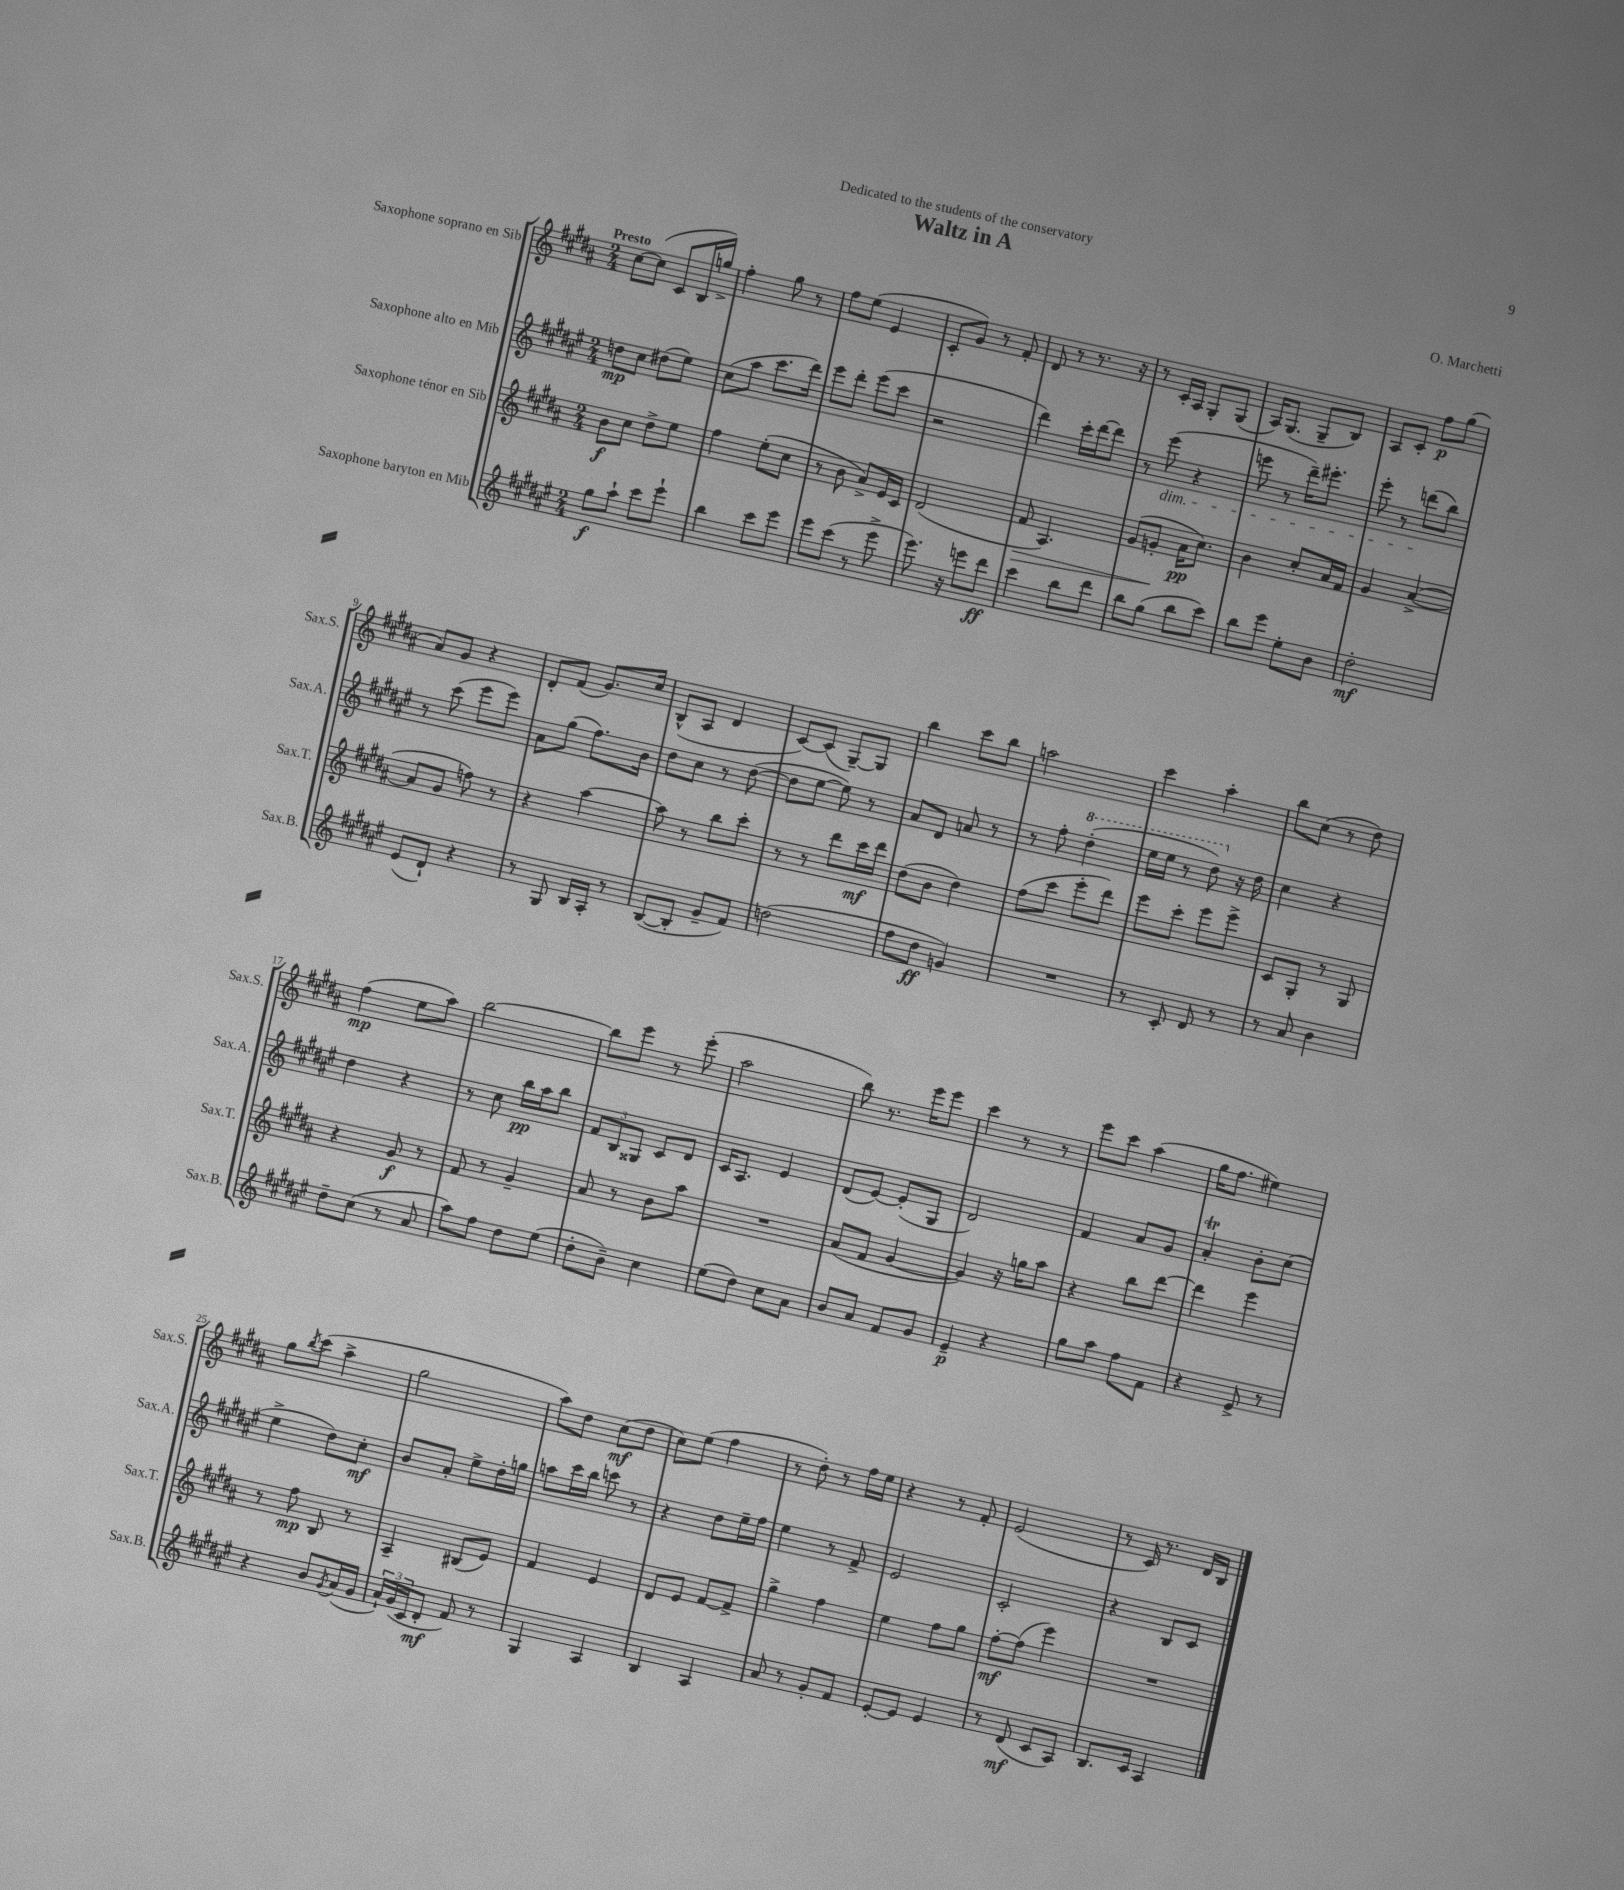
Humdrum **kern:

**kern	**kern	**kern	**kern
*staff4	*staff3	*staff2	*staff1
*clefG2	*clefG2	*clefG2	*clefG2
*k[f#c#g#d#a#e#]	*k[f#c#g#d#a#]	*k[f#c#g#d#a#e#]	*k[f#c#g#d#a#]
*M2/4	*M2/4	*M2/4	*M2/4
8gg#	8b	8dd	[8cc#
8aa#`	8cc#	8cc#	(8cc#]
8ccc#	8dd#^	(8dd#	8c#
8eee#`	8ee	8ee#)	16B
.	.	.	16gg^)
=	=	=	=
4bb	4ff#	(8cc#	4ff#'
.	.	8aa#	.
8ccc#	(8ee'	8.ccc#	8gg#
8eee#	8cc#	.	8r
.	.	16ddd#)	.
=	=	=	=
8eee#	8r	8eee#	8ff#
(8ccc#	8b	8ddd#'	(8ee
8r	8a#^)	(8eee#	4e
8eee#^	16e	8ccc#	.
.	16c#	.	.
=	=	=	=
8.eee#)	(2d#	2r	8c#'
.	.	.	8g#)
16r	.	.	.
8eee	.	.	8r
8ddd#	.	.	8f#'
=	=	=	=
4ccc#	8f#	4ddd#)	8d#
.	4.A#)	.	8r
8bb	.	16ccc#'	8.r
.	.	[16ddd#	.
8ddd#	.	8ddd#]	.
.	.	.	16r
=	=	=	=
8bb	(8g#	8r	8r
(8gg#	8g'	(8eee#	16c#'
.	.	.	16A#
8bb	16a#	4r	8G#'
.	8.cc#)	.	.
8ccc#)	.	.	(8G#
=	=	=	=
8bb	4b	8eee	16A#)
.	.	.	(8.G#
8eee#	.	8r	.
8ee#'	8cc#'	16ddd#~)	8G#~
.	.	8.eee#'	.
8b	16a#	.	8B)
.	16f#	.	.
=	=	=	=
2dd#'	4g#	8eee#'	8A#
.	.	8r	8c#'
.	([4a#^	(8ddd	8ff#
.	.	8bb)	(8gg#
=	=	=	=
(8e#	8a#]	8r	8a#)
8d#`)	8g#	(8ccc#	8g#
4r	8ff)	8eee#	4r
.	8r	8eee#)	.
=	=	=	=
8r	4r	8a#	8d#'
8G#	.	(8gg#	(8f#
16B	[4aa#	8.ff#)	8.g#)
16A#'	.	.	.
8r	.	.	.
.	.	16b	16cc#
=	=	=	=
([8B	8aa#]	8dd#	(8B^^
8B']	8r	8cc#	8A#
8g#~	8bb	8r	4d#
8f#)	8ccc#'	([8dd#	.
=	=	=	=
(2dd	8r	8dd#]	[8c#)
.	8r	[8ee#	(8c#]
.	8ddd#	8ee#])	[8G#~)
.	16ccc#	8r	8G#]
.	16ddd#	.	.
=	=	=	=
8ff#	(8dd#	8a#	4bb
8dd#	8b	8d#	.
4g)	4dd#)	8a	8ccc#
.	.	8r	8bb
=	=	=	=
2r	(8ff#	8r	2aa
.	8ccc#	8ff#'	.
.	8eee'	(4ddd#'	.
.	8ddd#)	.	.
=	=	=	=
8r	8eee	16eee#	4ccc#
.	.	16eee#	.
8c#'	8ccc#'	8r	.
8d#	8eee	8ddd#)	4aa#'
8r	8eee^	16r	.
.	.	16dd#	.
=	=	=	=
8r	8c#	4cc#	8bb
8a#	8G#'	.	(8cc#
4b	8r	4r	8r
.	8G#	.	8dd#)
=	=	=	=
8dd#~	4r	4dd#	(4ff#
(8cc#	.	.	.
8r	8g#	4r	8ee
8a#	8r	.	8aa#)
=	=	=	=
8aa#)	8f#	8r	[2bb
8ff#	8r	8cc#	.
8dd#	4g#~	16bb	.
.	.	16aa#	.
(8ee#	.	8bb	.
=	=	=	=
8dd#'	8a#	12f#	8bb]
.	.	12B	.
8b~)	8r	.	8eee
.	.	12G##	.
4cc#	8b	8c#	8r
.	8aa#	8d#	(8eee'
=	=	=	=
(8ee#	2r	16c#	2aa#
.	.	8.A#	.
8dd#)	.	.	.
8cc#	.	4e#	.
8a#	.	.	.
=	=	=	=
8b	(8a#	(8d#	8bb)
8a#	8f#	[8e#)	8.r
8f#	[4g#	(8e#']	.
.	.	.	16eee
8g#	.	8G#	8eee
=	=	=	=
4e#~	4g#])	2d#)	4ccc#
4r	16r	.	8r
.	16gg	.	.
.	8aa#	.	8r
=	=	=	=
8gg#	4r	4f#	8eee
8aa#	.	.	8ccc#
8ff#	8bb	8a#	(4aa#
8f#	[8ddd#	8g#	.
=	=	=	=
4r	4ddd#]	4a#'	16gg#
.	.	.	8.ff#
8e#^	4eee	8b'	4ee#)
8r	.	(8cc#	.
=	=	=	=
4r	8r	4ee#^	8gg#
.	.	.	8qbb
.	8ff#	.	(8ccc#
8b	8B	8dd#)	4aa#^
8qg#	.	.	.
(16a#	8r	8cc#'	.
16g#	.	.	.
=	=	=	=
24a#`)	4A#~	8b	2gg#
(24g#	.	.	.
24c#	.	.	.
8d#'	.	8a#'	.
8f#)	(8B#	8ee#^	.
8r	8e)	16dd#'	.
.	.	16gg	.
=	=	=	=
4G#	4f#	8aa	8aa#)
.	.	16ccc#	8dd#
.	.	16bb	.
4A#	4e	8ccc	(8cc#
.	.	8r	8dd#
=	=	=	=
4B	8d#	4r	8cc#)
.	8e	.	(8ee
4A#	[8f#	8dd#	4ff#
.	8f#^]	16ee#~	.
.	.	16ff#	.
=	=	=	=
8a#	4gg#^	4ee#	8r
8r	.	.	8dd#')
8g#'	4ff#	8r	8r
8f#	.	8f#^	16ff#
.	.	.	16ee
=	=	=	=
[8e#'	4ee	2e#	4r
8e#]	.	.	.
4e#	8ff#	.	8r
.	8gg#	.	8f#'
=	=	=	=
8r	[8ff#'	2c#'	(2e
(8d#	(8ff#]	.	.
8c#	4eee)	.	.
8A#)	.	.	.
=	=	=	=
8.B	2r	4r	8r
.	.	.	16c#)
16c#	.	.	8.r
4A#	.	8B	.
.	.	8c#	16d#
.	.	.	16B
==	==	==	==
*-	*-	*-	*-
